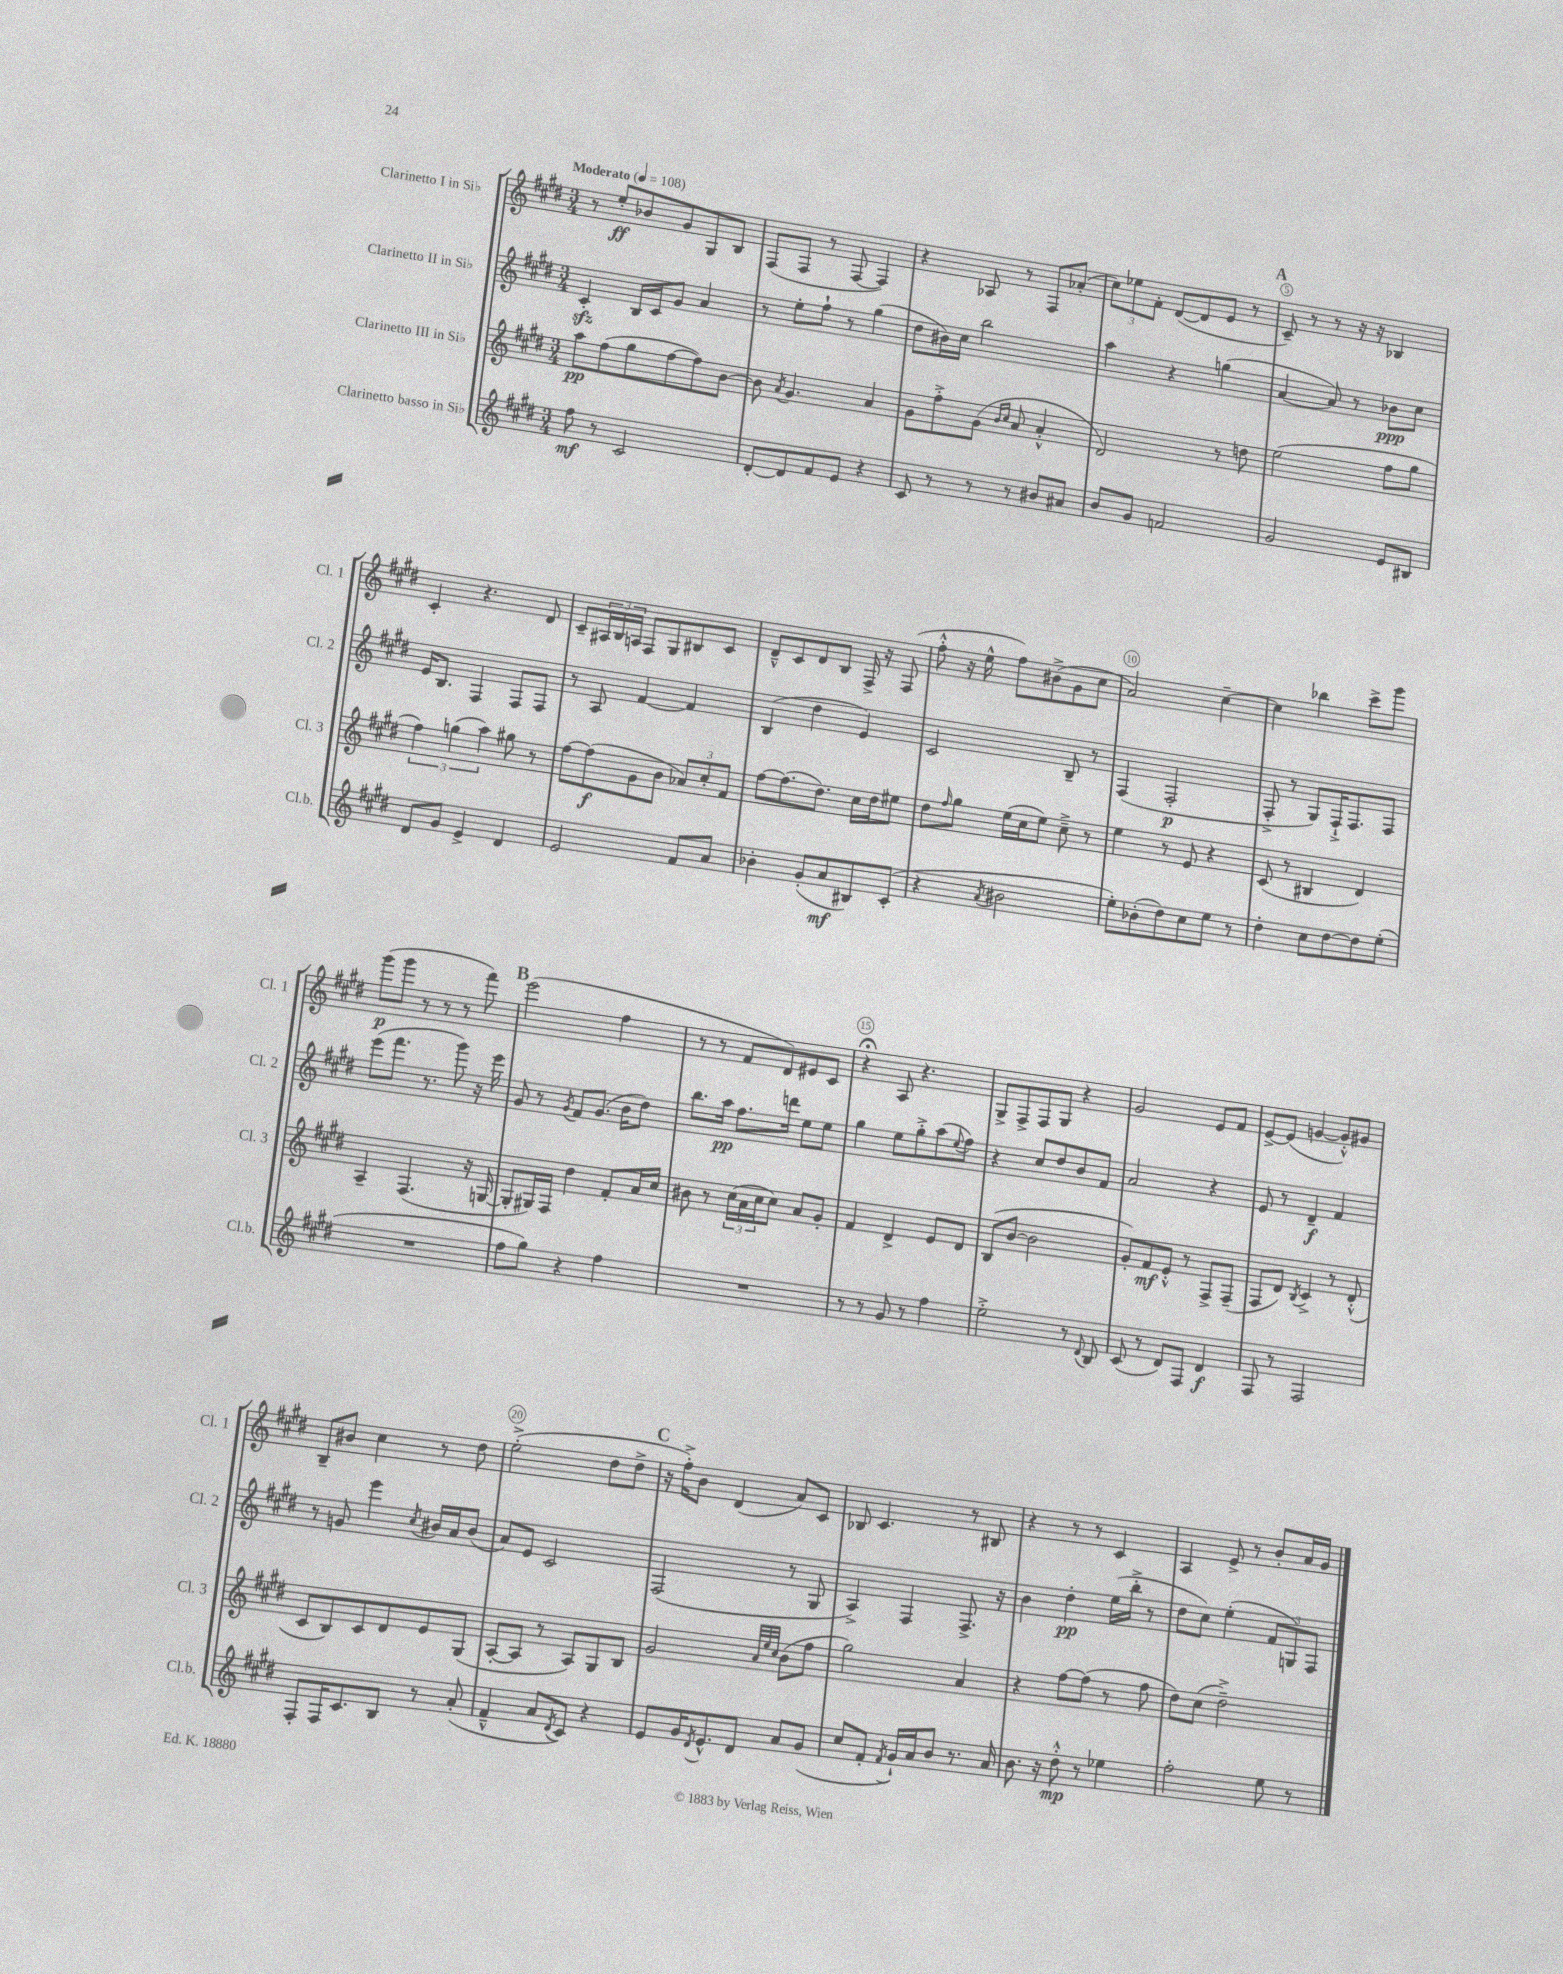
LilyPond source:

<<
\new StaffGroup <<
\new Staff = "s0" \with { instrumentName = "Clarinetto I in Sib" shortInstrumentName = "Cl. 1" } {
    \clef treble \key e \major \numericTimeSignature \time 3/4 \tempo "Moderato" 4 = 108
    r8 e''8-.\ff bes'8 gis'8 gis8 b8 |
    fis8( fis8 r8 fis8~ fis4) |
    r4 aes8 r8 fis8 aes'8-.( |
    \tuplet 3/2 { cis''8) ees''8 fis'8-. } dis'8~( dis'8 e'8 r8 |
    \mark \markup { \bold "A" } cis'8--) r8 r8 r16 r16 bes4 |
    cis'4-. r4. dis'8 |
    cis'8-- \tuplet 3/2 { ais16 b16 a16 } fis8 gis8 bis8 cis'8 |
    dis'8---^ cis'8 dis'8 b8 fis16-> r16 fis8( |
    fis''8-.-^ r16 e''16-^ fis''8) bis'8->( gis'8 cis''8 |
    a'2) cis''4~-- |
    cis''4 bes''4 cis'''8-> gis'''8 |
    gis'''8\p( gis'''8 r8 r8 r8 fis'''8) |
    \mark \markup { \bold "B" } e'''2( fis''4 |
    r8 r8 fis'8 dis'8) eis'8 cis'8 |
    r4\fermata a8 r4. |
    gis8-> fis8-> fis8 gis8 r4 |
    gis'2 e'8 fis'8 |
    e'8~-> e'8( g'4~ g'8-.-^) gis'8 |
    b8-- bis'8 cis''4 r8 dis''8 |
    e''2-.->( dis''8 dis''8-> |
    \mark \markup { \bold "C" } r16 fis''16-.->) b'8 dis'4( a'8) cis'8 |
    bes8 cis'4. r8 bis8 |
    r4 r8 r8 cis'4 |
    a4 e'8-> r8 b'8-. a'16 gis'16 \bar "|." |
}
\new Staff = "s1" \with { instrumentName = "Clarinetto II in Sib" shortInstrumentName = "Cl. 2" } {
    \clef treble \key e \major \numericTimeSignature \time 3/4
    cis'4-.\sfz b16 cis'16 gis'8 a'4 |
    r8 e''8-. fis''8-! r8 gis''4( |
    dis''8 bis'16) cis''16 b''2 |
    a''4 r4 g''4( |
    \mark \markup { \bold "A" } a'4~ a'8) r8 bes'8\ppp cis''8 |
    e'16 b8. fis4 fis8 fis8 |
    r8 a8 fis'4~ fis'4 |
    b4( dis''4 e'4) |
    cis'2 b8-- r8 |
    fis4( fis2-.\p |
    fis8-.-> r8 gis8) fis16-!-> fis8. fis8 |
    e'''8( fis'''8. r8. gis'''8) r16 e'''16 |
    \mark \markup { \bold "B" } gis'8 r8 \acciaccatura { gis'8 } fis'8 gis'8.( b'16 dis''8) |
    b''8. a''16\pp fis''8. d'''16 e''8 e''8 |
    gis''4 e''8 gis''8-.-> a''8( \appoggiatura { e''8 } fis''8) |
    r4 cis''8 dis''8 b'8 fis'8 |
    a'2 r4 |
    e'8 r8 dis'4--\f fis'4 |
    r8 g'8 e'''4 \acciaccatura { cis''8 } bis'16 a'16 bis'8( |
    a'8) e'8 cis'2 |
    \mark \markup { \bold "C" } fis2( r8 gis8 |
    a4->) fis4 fis8.-> r16 |
    b'4 dis''4-.\pp e''16( b''16-.-> r8 |
    dis''8 cis''8) e''4-.( \tuplet 3/2 { fis'8 g8) fis8 } \bar "|." |
}
\new Staff = "s2" \with { instrumentName = "Clarinetto III in Sib" shortInstrumentName = "Cl. 3" } {
    \clef treble \key e \major \numericTimeSignature \time 3/4
    a''8\pp fis''8( gis''8 fis''8~ fis''8) b'8~ |
    b'8 \acciaccatura { a'8 } gis'4. a'4 |
    gis'8 fis''8-.-> gis'8( \grace { b'16 cis''16 } a'8 a'4-.-^ |
    dis'2) r8 d''8 |
    \mark \markup { \bold "A" } e''2( fis''8 gis''8 |
    \tuplet 3/2 { fis''4) g''4( a''4) } gis''8 r8 |
    fis''8~ fis''8\f( gis'8 b'8 \tuplet 3/2 { aes'8) cis''8-. fis'8 } |
    fis''8~ fis''8.( dis''8.) cis''16 dis''16 eis''8 |
    dis''8 \grace { fis''16 } gis''8 e''16( cis''16 e''8) cis''8---> r8 |
    e''4 r8 e'8 r4 |
    cis'8( r8 bis4 dis'4) |
    a4-- fis4.( r16 g16~ |
    \mark \markup { \bold "B" } g8-. gis16) fis16 dis''4 fis'8-. a'16 cis''16 |
    bis'8 r8 \tuplet 3/2 { cis''16( a'16 cis''16 } cis''8) a'8 gis'8-. |
    fis'4 dis'4-> e'8 dis'8 |
    b8( b'8~ b'2 |
    gis'8-.) fis'8\mf e'8-.-^ r8 fis8-> fis8--( |
    fis8 dis'8) \acciaccatura { b8 } cis'4-> r8 dis'8-.-^( |
    cis'8 b8) cis'8 dis'8 e'8 gis8( |
    a8~-. a8 r8 a8) gis8 b8 |
    \mark \markup { \bold "C" } gis'2 \grace { a'32 e''32 cis''32 } b'8( fis''8 |
    gis''2) a'4 |
    r4 fis''8~ fis''8( r8 fis''8 |
    dis''8) cis''8( dis''2--->) \bar "|." |
}
\new Staff = "s3" \with { instrumentName = "Clarinetto basso in Sib" shortInstrumentName = "Cl.b." } {
    \clef treble \key e \major \numericTimeSignature \time 3/4
    fis''8\mf r8 cis'2 |
    dis'8~-. dis'8 fis'8 e'8 r4 |
    cis'8 r8 r8 r8 bis'8 ais'8 |
    b'8 gis'8 f'2 |
    \mark \markup { \bold "A" } gis'2 e'8 bis8 |
    dis'8 gis'8 e'4-> dis'4 |
    e'2 fis'8 a'8 |
    bes'4-. gis'8-.( a'8\mf bis8) cis'8-.( |
    r4 \acciaccatura { a'8 } bis'2 |
    e''8-.) bes'8-.( dis''8) cis''8 e''8 r8 |
    dis''4-. cis''8 dis''8~ dis''8 e''8-.( |
    R2. |
    \mark \markup { \bold "B" } fis''8 gis''8) r4 fis''4 |
    R2. |
    r8 r8 gis'8 r8 fis''4 |
    e''2-.-> r8 \appoggiatura { dis'8 } b8 |
    cis'8( r8 dis'8) fis8 dis'4\f |
    fis8 r8 fis2 |
    fis8-. fis16 cis'8. b8 r8 a'8-.( |
    fis'4---^ a'8 \acciaccatura { dis'8 } cis'8) r4 |
    \mark \markup { \bold "C" } e'8 gis'16 \acciaccatura { dis'8 } e'8.-^ dis'8 a'8 gis'8( |
    cis''8 fis'8-. \acciaccatura { fis'8 } gis'16-!) a'16 b'8 r8. a'16 |
    b'8. r16 dis''8-.-^\mp r8 ees''4 |
    fis''2-. e''8 r8 \bar "|." |
}
>>
>>
\layout { \context { \Score \override BarNumber.break-visibility = ##(#f #t #t) barNumberVisibility = #(every-nth-bar-number-visible 5) \override BarNumber.stencil = #(make-stencil-circler 0.1 0.3 ly:text-interface::print) } }
